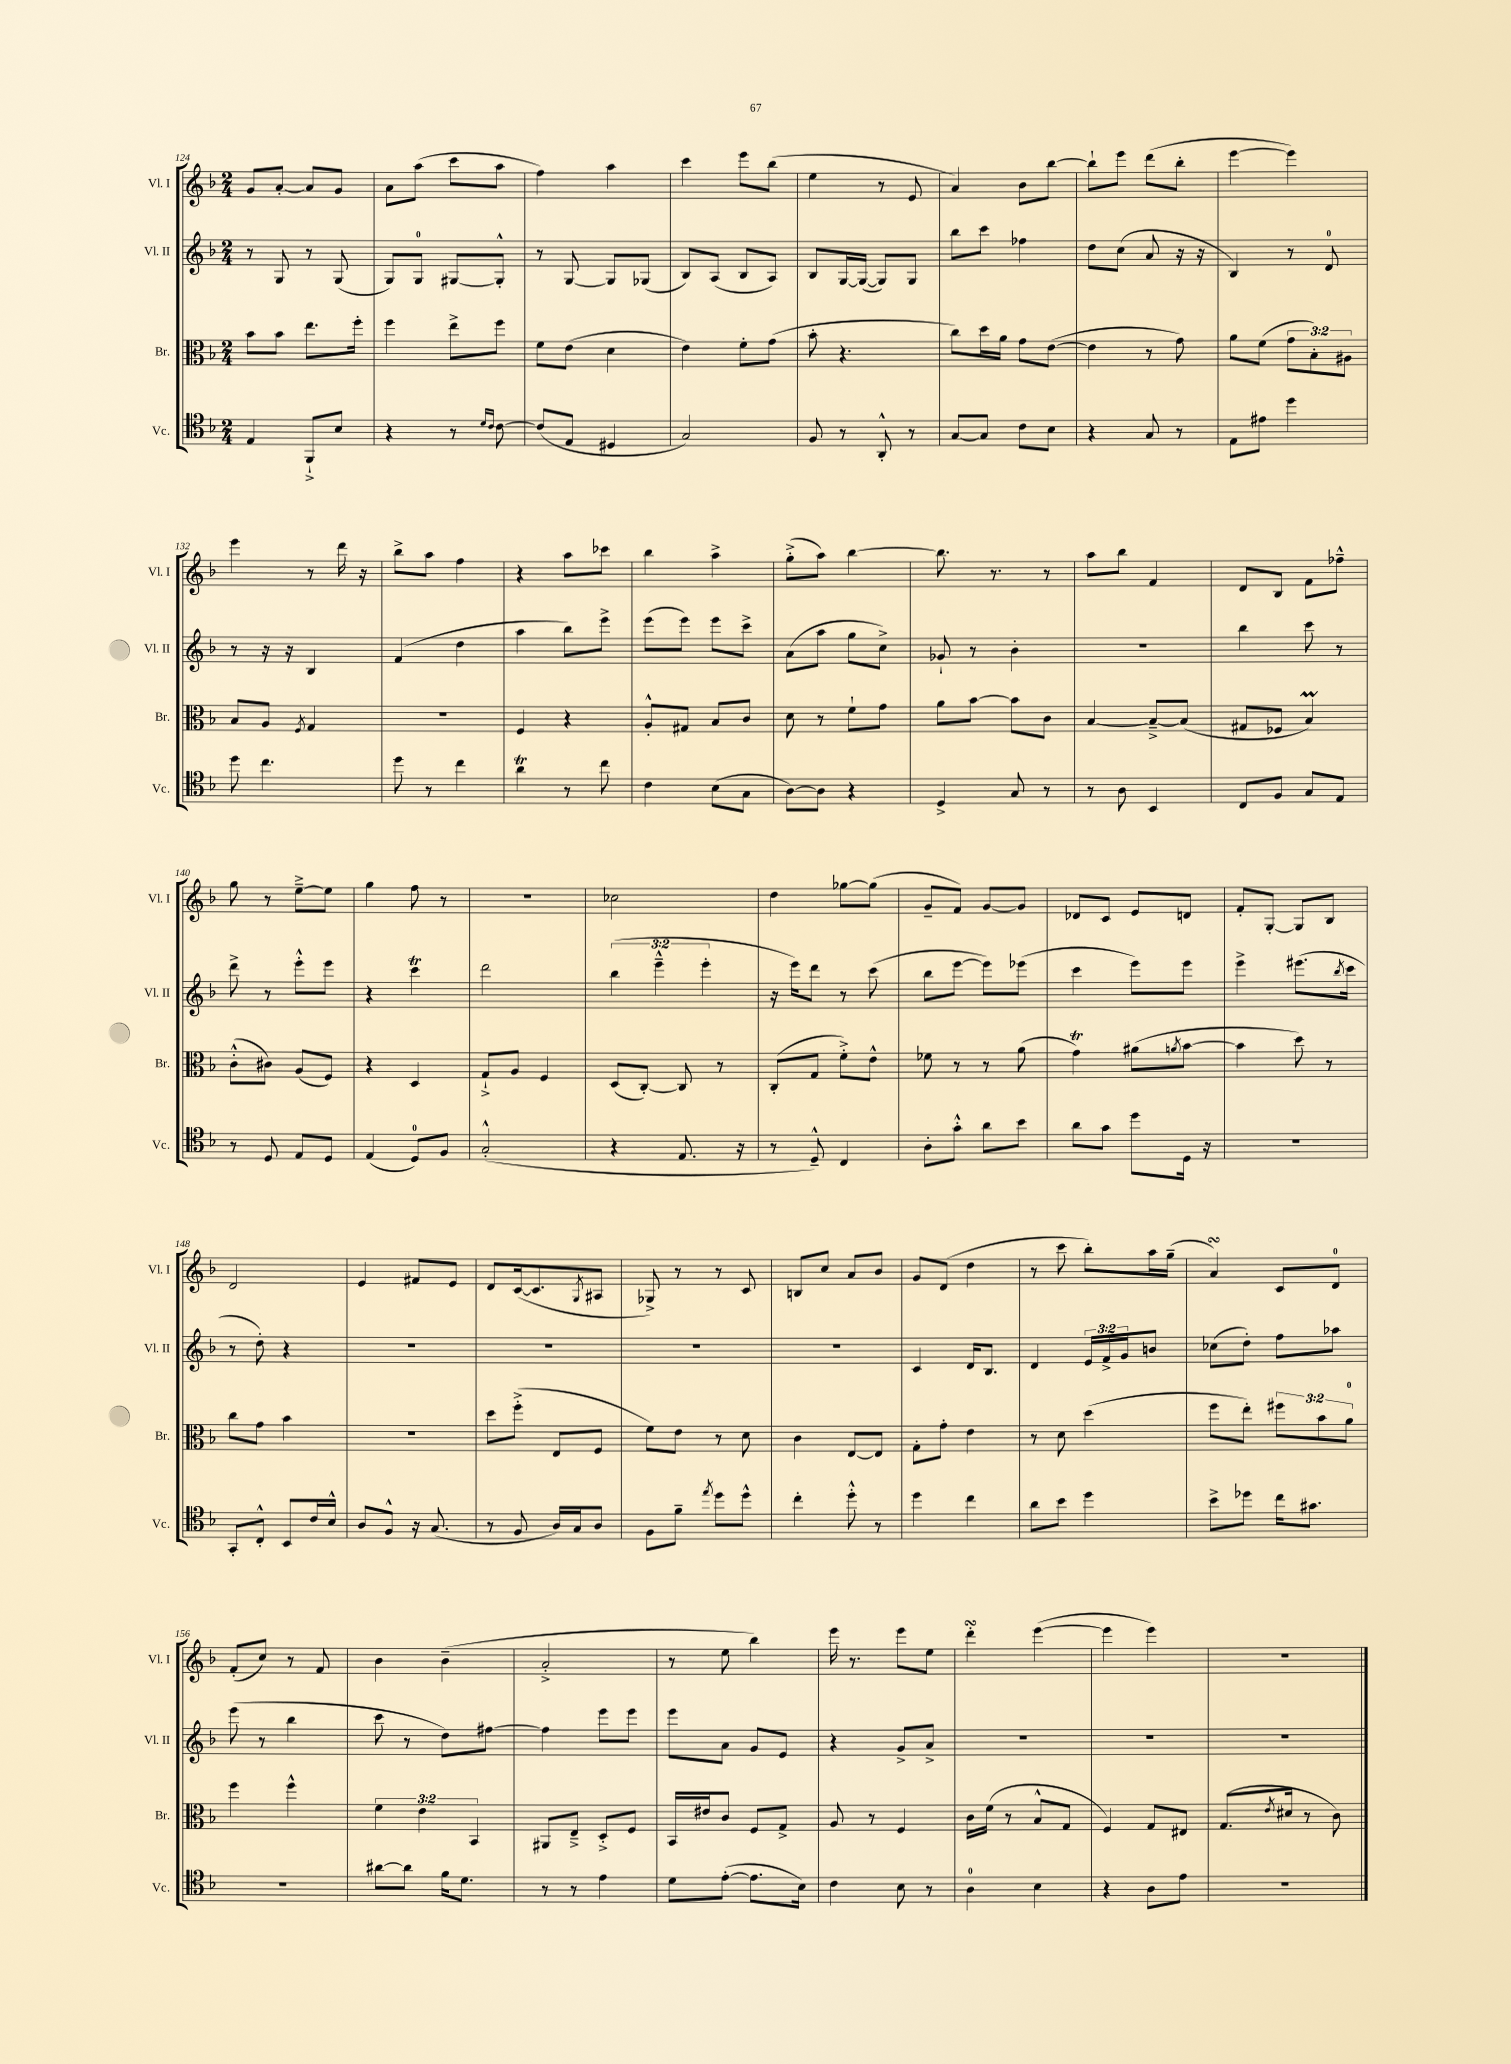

**kern	**kern	**kern	**kern
*staff4	*staff3	*staff2	*staff1
*clefC4	*clefC3	*clefG2	*clefG2
*k[b-]	*k[b-]	*k[b-]	*k[b-]
*M2/4	*M2/4	*M2/4	*M2/4
4E	8b-	8r	8g
.	8b-	8G	[8a'
8FF`^	8.ee	8r	8a]
8B-	.	(8G	8g
.	16ff'	.	.
=	=	=	=
4r	4ff	8G)	8a
.	.	8G	(8aa
8r	8ee^	[8G#	8ccc
16qqd	.	.	.
16qqc	.	.	.
[8c	8ff	8G#'^^]	8aa
=	=	=	=
(8c]	8f	8r	4ff)
8E	(8e	[8G	.
4D#	4d	8G]	4aa
.	.	(8G-	.
=	=	=	=
2G)	4e)	8B-)	4ccc
.	.	(8A	.
.	8f'	8B-	8eee
.	(8g	8A)	(8bb-
=	=	=	=
8F	8b-'	8B-	4ee
8r	4.r	[16G	.
.	.	(16G_	.
8AA'^^	.	8G])	8r
8r	.	8G	8e
=	=	=	=
[8G	8cc)	8bb-	4a)
8G]	16dd	8ccc	.
.	16a	.	.
8c	8g	4ff-	8b-
8B-	([8e	.	[8bb-
=	=	=	=
4r	4e]	8dd	8bb-`]
.	.	(8cc	8eee
8G	8r	8a	(8ddd
8r	8g)	16r	8bb-'
.	.	16r	.
=	=	=	=
8E	8a	4B-)	[4eee
8e#	(8f	.	.
4dd	12g	8r	4eee])
.	12B-')	.	.
.	.	8d	.
.	12A#	.	.
=	=	=	=
8dd	8B-	8r	4eee
4.cc	8A	16r	.
.	.	16r	.
.	8qF	.	.
.	4G	4B-	8r
.	.	.	16ddd
.	.	.	16r
=	=	=	=
8dd	2r	(4f	8bb-^
8r	.	.	8aa
4cc	.	4dd	4ff
=	=	=	=
4a	4F	4aa	4r
8r	4r	8bb-)	8aa
8cc	.	8eee^	8ccc-
=	=	=	=
4c	8A'^^	(8eee	4bb-
.	8G#	8eee)	.
(8B-	8B-	8eee	4aa^
8G	8c	8ccc^	.
=	=	=	=
[8A)	8d	(8a	(8gg'^
8A]	8r	8aa	8aa)
4r	8f`	8gg	[4bb-
.	8g	8cc^)	.
=	=	=	=
4D^	8a	8g-`	8.bb-]
.	[8b-	8r	.
.	.	.	8.r
8G	8b-]	4b-'	.
8r	8c	.	8r
=	=	=	=
8r	[4B-	2r	8aa
8A	.	.	8bb-
4BB-	8B-~^_	.	4f
.	(8B-]	.	.
=	=	=	=
8C	8G#	4bb-	8d
8F	8F-	.	8B-
8G	4B-)	8ccc	8f
8E	.	8r	8ff-~^^
=	=	=	=
8r	(8c'^^	8ddd^	8gg
8D	8c#)	8r	8r
8E	(8A	8eee'^^	[8ee~^
8D	8F)	8eee	8ee]
=	=	=	=
(4E	4r	4r	4gg
8D)	4D	4ccc	8ff
8F	.	.	8r
=	=	=	=
(2G'^^	8G`^	2ddd	2r
.	8A	.	.
.	4F	.	.
=	=	=	=
4r	(8D	(6bb-	2cc-
.	[8C')	.	.
.	.	6eee~^^	.
8.E	8C]	.	.
.	.	6eee'	.
.	8r	.	.
16r	.	.	.
=	=	=	=
8r	(8C'	16r	4dd
.	.	16eee)	.
8D~^^)	8G	8ddd	.
4C	8f'^)	8r	[8gg-
.	8e^^	(8ccc	(8gg-]
=	=	=	=
8A'	8f-	8bb-	8g~
8g'^^	8r	[8eee	8f)
8a	8r	8eee])	[8g
8b-	(8a	(8eee-	8g]
=	=	=	=
8a	4g)	4ccc	8d-
8g	.	.	8c
8dd	(8a#	8eee)	8e
.	8qa	.	.
16D	[8b-	8eee	8d
16r	.	.	.
=	=	=	=
2r	4b-]	4eee^	8f'
.	.	.	[8G'
.	8dd)	(8.eee#	8G]
.	8r	.	8B-
.	.	8qbb-	.
.	.	16ccc	.
=	=	=	=
8GG'	8cc	8r	2d
8C'^^	8g	8dd')	.
8BB-	4b-	4r	.
16c	.	.	.
16B-^^	.	.	.
=	=	=	=
8A	2r	2r	4e
8F^^	.	.	.
16r	.	.	8f#
(8.G	.	.	.
.	.	.	8e
=	=	=	=
8r	8dd	2r	8d
8F	(8ff'^	.	([16c
.	.	.	8.c]
16A)	8E	.	.
16G	.	.	.
.	.	.	8qG
8A	8F	.	8A#
=	=	=	=
8F	8f)	2r	8G-^)
8f~	8e	.	8r
8qee	.	.	.
8dd	8r	.	8r
8dd^^	8d	.	8c
=	=	=	=
4cc'	4c	2r	8B
.	.	.	8cc
8dd'^^	[8E	.	8a
8r	8E]	.	8b-
=	=	=	=
4dd	8G'	4c	8g
.	8g'	.	(8d
4cc	4e	16d	4dd
.	.	8.B-	.
=	=	=	=
8a	8r	4d	8r
8b-	8d	.	8ccc
4dd	(4dd	24e	8bb-')
.	.	24f^	.
.	.	24g	.
.	.	8b	16aa
.	.	.	(16gg~
=	=	=	=
8b-^	8ff	(8cc-	4a)
8dd-	8ee')	8dd')	.
16cc	12ff#	8ff	8c
8.g#	.	.	.
.	12b-	.	.
.	.	8aa-	8d
.	12a	.	.
=	=	=	=
2r	4ff	(8eee	(8f'
.	.	8r	8cc)
.	4ff^^	4bb-	8r
.	.	.	8f
=	=	=	=
[8a#	6f	8ccc	4b-
8a#]	.	8r	.
.	6e	.	.
16f	.	8dd)	(4b-~
8.d	.	.	.
.	6BB-	.	.
.	.	[8ff#	.
=	=	=	=
8r	8AA#	4ff#]	2a'^
8r	8E~^	.	.
4e	8D'^	8eee	.
.	8F	8eee	.
=	=	=	=
8d	16BB-	8eee	8r
.	16e#	.	.
([8e'	8c	8a	8ee
8.e]	8F	8g	4bb-)
.	8G^	8e	.
16B-)	.	.	.
=	=	=	=
4c	8A	4r	16eee
.	.	.	8.r
.	8r	.	.
8B-	4F	8g^	8eee
8r	.	8a^	8ee
=	=	=	=
4A	16c	2r	4ddd'
.	(16f	.	.
.	8r	.	.
4B-	8B-^^	.	([4eee
.	8G	.	.
=	=	=	=
4r	4F)	2r	4eee]
8A	8G	.	4eee)
8e	8E#	.	.
=	=	=	=
2r	(8.G	2r	2r
.	8qe	.	.
.	16d#	.	.
.	8r	.	.
.	8c)	.	.
==	==	==	==
*-	*-	*-	*-
